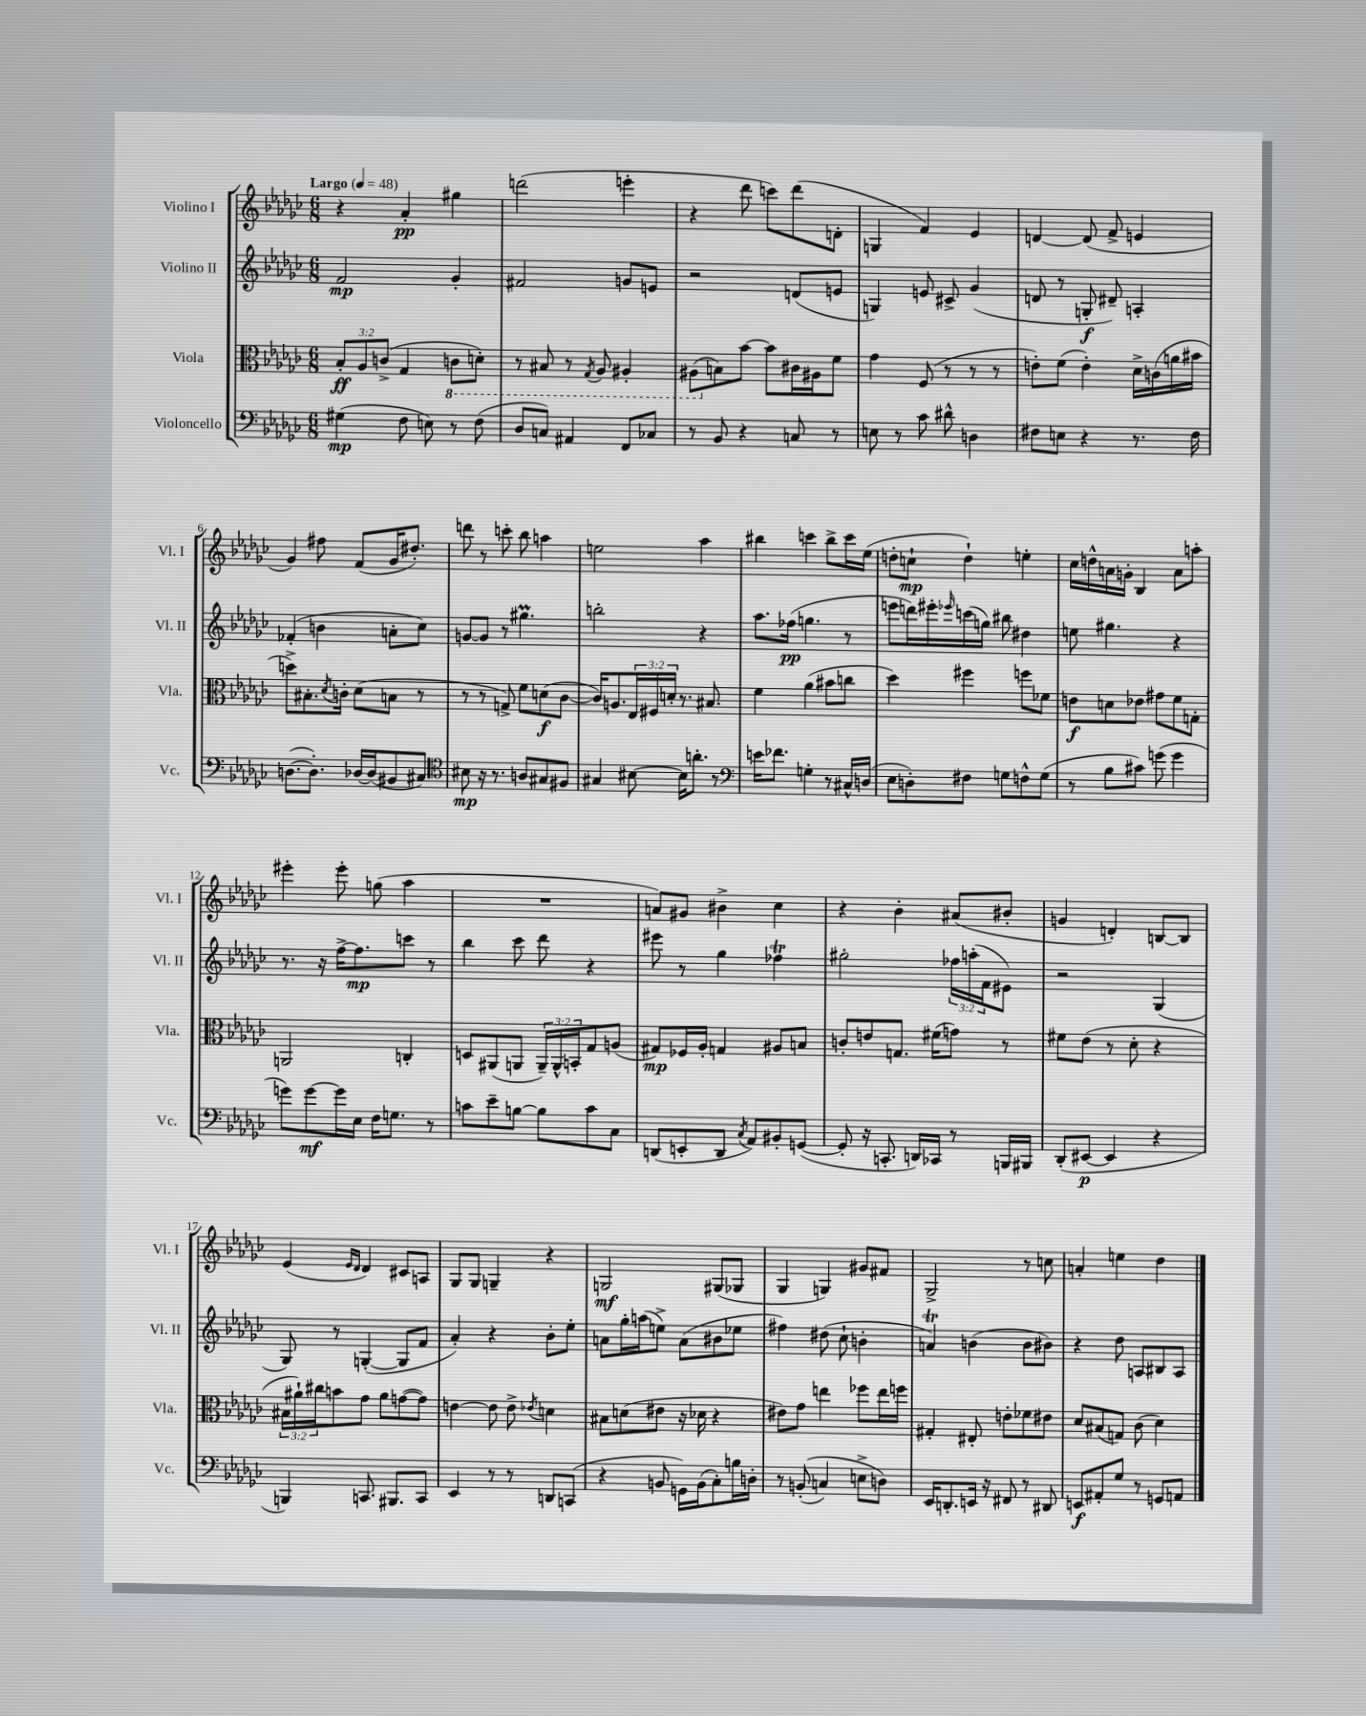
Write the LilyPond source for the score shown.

<<
\new StaffGroup <<
\new Staff = "s0" \with { instrumentName = "Violino I" shortInstrumentName = "Vl. I" } {
    \clef treble \key ges \major \numericTimeSignature \time 6/8 \tempo "Largo" 4 = 48
    r4 aes'4-.\pp gis''4 |
    d'''2( e'''4-. |
    r4 des'''8 c'''8) des'''8( d'8-. |
    g4 f'4) ees'4 |
    d'4~ d'8( f'8-> e'4 |
    ges'4) fis''8 f'8( ges'16 dis''8.-.) |
    d'''8 r8 c'''8-. bes''8 a''4 |
    e''2 aes''4 |
    bis''4 c'''4 bis''8-> c'''16 ees''16( |
    d''8-. c''8-!\mp d''4-!) e''4-. |
    ces''16 d''16-^ a'16 g'16-. bes4 a'8 a''8-. |
    eis'''4-. eis'''8-. g''8( aes''4 |
    R2. |
    a'8) gis'8 bis'4-> ces''4 |
    r4 bes'4-. ais'8( bis'8-. |
    g'4 d'4-.) b8~ b8 |
    ees'4( \grace { ees'16 des'16 } des'4) cis'8 a8 |
    ges8 ges8 g4-- r4 |
    g2\mf gis8( ges8 |
    ges4 g4) gis'8 fis'8 |
    ges2-> r8 c''8 |
    a'4-. e''4 des''4 \bar "|." |
}
\new Staff = "s1" \with { instrumentName = "Violino II" shortInstrumentName = "Vl. II" } {
    \clef treble \key ges \major \numericTimeSignature \time 6/8 \override Staff.TupletNumber.text = #tuplet-number::calc-fraction-text
    f'2\mp ges'4-. |
    fis'2 g'8 e'8 |
    r2 d'8( e'8 |
    g4) e'8 cis'8-> ges'4( |
    d'8 r8 g8-.\f dis'8--) a4-. |
    fes'4-.( b'4 a'8-. ces''8) |
    g'8~ g'8 r8 gis''4.\prall |
    b''2-. r4 |
    aes''8. fes''16\pp( g''4. r8 |
    e'''8 d'''16) eis'''16-. \grace { ees'''16 } c'''16( g''16) bis''8 dis''4 |
    e''8 gis''4. r4 |
    r8. r16 f''16~-> f''8.\mp c'''8 r8 |
    bes''4 ces'''8 des'''8 r4 |
    eis'''8 r8 ges''4 fes''4\trill |
    gis''2-. \tuplet 3/2 { fes''16 a''16-.( f'16 } eis'8) |
    r2 ges4( |
    ges8) r8 g4~-.( g8 f'8 |
    aes'4-.) r4 bes'8-. ees''8-. |
    a'8 ges''16-. a''16( e''8->) a'8( bis'8 ees''8 |
    fis''4) dis''8( ces''8-! b'4-. |
    a'4\trill) b'4( b'8 bis'8) |
    r4 des''8 a8 bis8 a8 \bar "|." |
}
\new Staff = "s2" \with { instrumentName = "Viola" shortInstrumentName = "Vla." } {
    \clef alto \key ges \major \numericTimeSignature \time 6/8 \override Staff.TupletNumber.text = #tuplet-number::calc-fraction-text
    \tuplet 3/2 { bes8-.\ff aes8 c'8->( } ges4 \ottava #-1 c8 d8-.) |
    r8 bis,8 r8 \acciaccatura { ges,8 } aes,8 ais,4-. |
    ais,8( \ottava #0 b8) bes'8~ bes'8 cis'16 ais16 f'8 |
    ges'4 f8( r8 r8 r8 |
    e'8-.) f'8( e'4-.) des'16-> c'16( a'16 bis'16 |
    d''8->) bis8.-. \acciaccatura { des'8 } c'16-. des'8( b8 r8 |
    r8 r8 g8->) f'8 d'8\f( ces'8~ |
    ces'16) a8. \tuplet 3/2 { ees16 fis16 d'16-. } r8. bis8. |
    f'4 aes'4( bis'8 c''8 |
    des''4) fis''4 f''8 fes'8 |
    e'8\f d'8 ees'8 gis'8 f'8 g8-. |
    a,2 c4-. |
    d8 ais,8( a,8 \tuplet 3/2 { a,16--) a,16-^ b,16-. } ges8 a8( |
    gis8\mp) fes16 aes16-. g4 ais8 b8 |
    c'8-. e'8 g8. fis'16( g'8) r8 |
    fis'8 ees'8( r8 des'8-. r4 |
    \tuplet 3/2 { bis16 ais'16-!) cis''16 } b'8 ges'8 ais'8 g'8~( g'8) |
    e'4~ e'8 e'8-> \acciaccatura { ees'8 } d'4 |
    bis8 d'8( eis'8 r16 des'16 r4 |
    eis'8) ges'8 e''4 fes''8 e''16 f''16 |
    gis4-. eis8-. e'8-. fes'8 eis'8 |
    des'8 bis8( g8) ces'8( des'4) \bar "|." |
}
\new Staff = "s3" \with { instrumentName = "Violoncello" shortInstrumentName = "Vc." } {
    \clef bass \key ges \major \numericTimeSignature \time 6/8
    gis4\mp( f8 e8) r8 f8( |
    des8 c8) ais,4 f,8 ces8 |
    r8 bes,8 r4 c8 r8 |
    e8 r8 ces'8 dis'8-^ d4 |
    fis8 e8 r4 r8. fis16 |
    d8.~( d8.-.) des16~ des16( bis,8 cis8) |
    \clef tenor bis8\mp r16 r8. a8 gis8 fis8 |
    gis4 bis8~ bis16 a'8.-. r8 |
    \clef bass e'16 fes'8. g4-. r8 cis16-^ d16( |
    ees8 d8-.) fis8 g8 f8-^ g8( |
    r8 bes8 cis'8) g'8( g'4 |
    g'8) g'8~\mf g'16 ees16 f16 g8. r8 |
    c'8 ees'8-- b8~ b8 c'8 ces8 |
    d,8( e,8-. d,8 \acciaccatura { ces8 } aes,8) bis,8-. g,8~( |
    g,8-. r16 c,8.-. d,16) ces,16 r8 b,,16 bis,,16 |
    des,8-.( eis,8~\p eis,4 r4 |
    b,,4) c,8. bis,,8. c,8 |
    ees,4 r8 r8 d,8 c,8( |
    r4 b,8 g,16) b,16( ces8-.) b16 d16-. |
    r8 b,8-.(\( c4) e8-> d8\) |
    ees,16 d,8.-. e,16 r16 fis,8 r8 dis,8 |
    e,8\f ais,8-. ges8 r8 g,8 a,8 \bar "|." |
}
>>
>>
